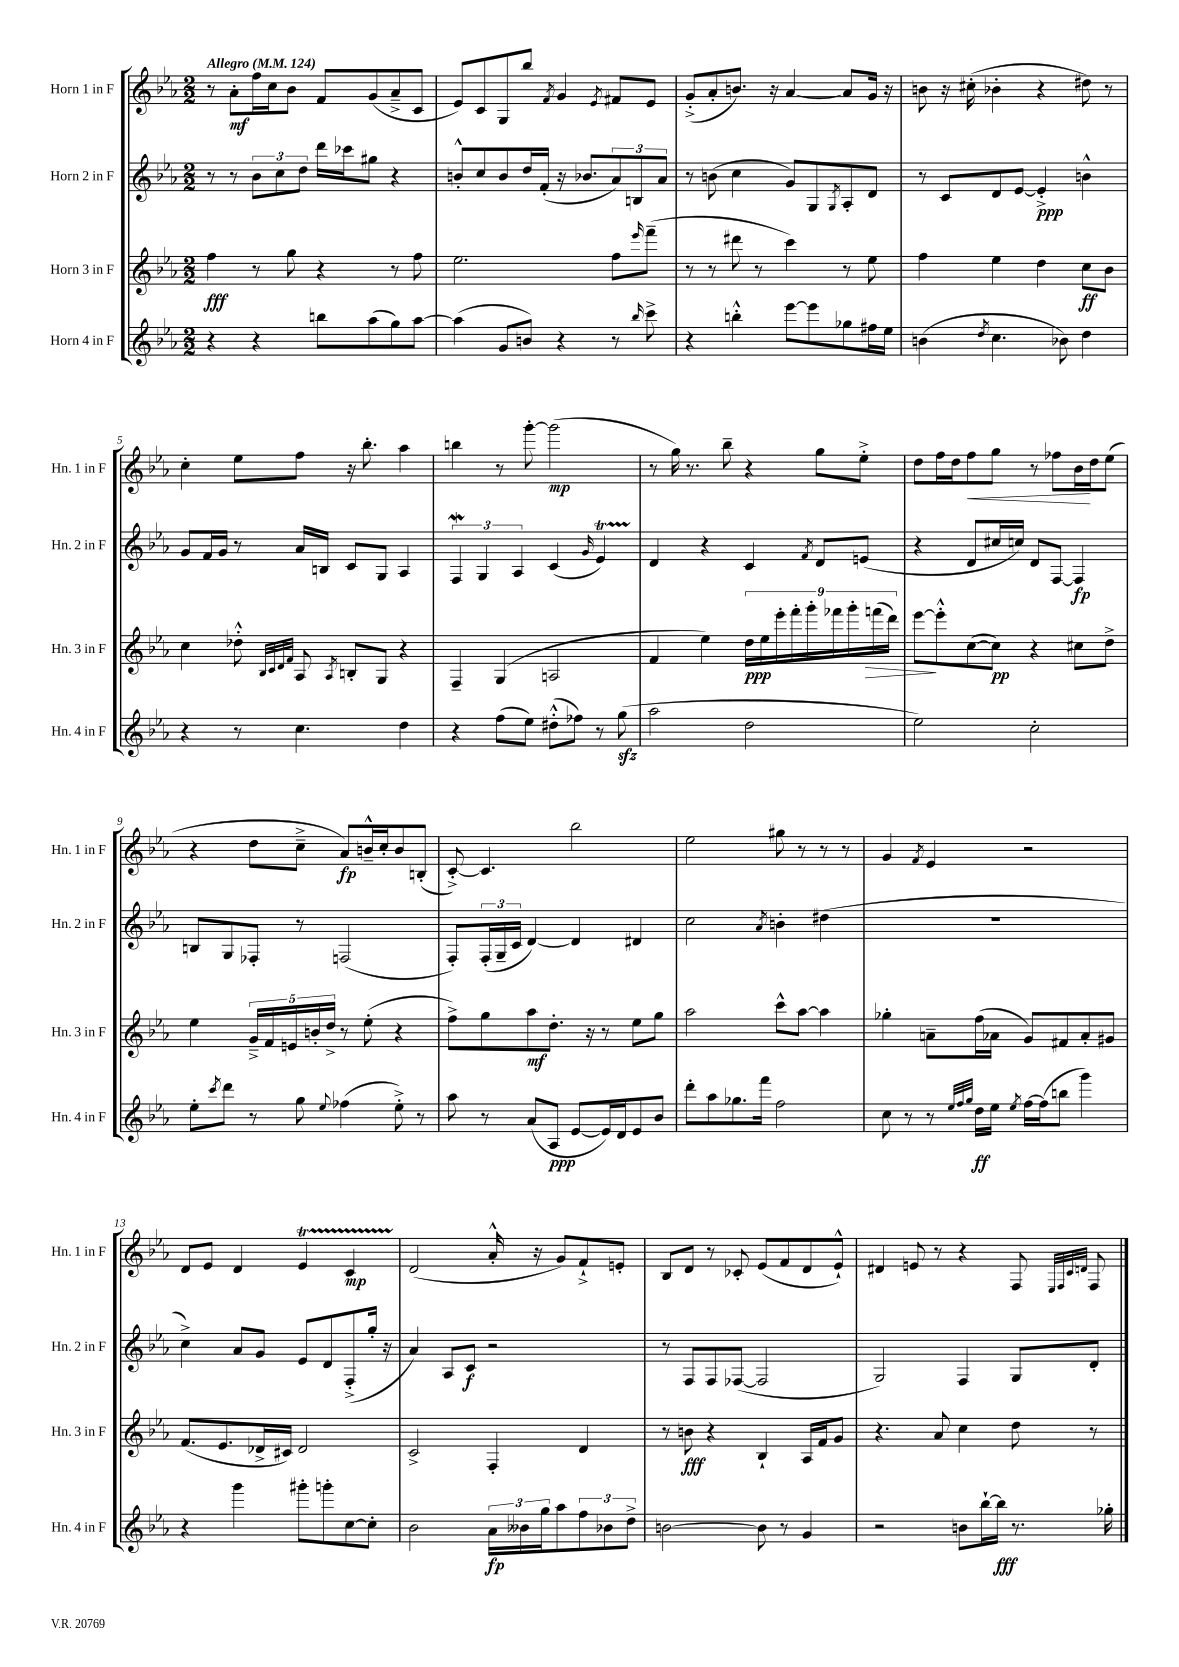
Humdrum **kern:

**kern	**kern	**kern	**kern
*staff4	*staff3	*staff2	*staff1
*clefG2	*clefG2	*clefG2	*clefG2
*k[b-e-a-]	*k[b-e-a-]	*k[b-e-a-]	*k[b-e-a-]
*M2/2	*M2/2	*M2/2	*M2/2
*MM124	*MM124	*MM124	*MM124
4r	4ff	8r	8r
.	.	8r	8a-'
4r	8r	12b-	16ff
.	.	.	16cc
.	.	12cc	.
.	8gg	.	8b-
.	.	12dd	.
8bb	4r	16ddd	8f
.	.	16ccc-	.
(8aa-	.	8gg#	(8g
8gg)	8r	4r	8a-~^
[8aa-	8ff	.	8c
=	=	=	=
(4aa-]	2.ee-	8b'^^	8e-)
.	.	8cc	8c
8g	.	8b	8G
8b)	.	16dd	8bb-
.	.	(16f'	.
.	.	.	8qf
4r	.	16r	4g
.	.	8.b-	.
.	.	.	8qe-
8r	8ff	12a-)	8f#
.	.	12B	.
16qqbb-	16qqeee-	.	.
8ccc^	(8fff~	.	8e-
.	.	12a-	.
=	=	=	=
4r	8r	8r	(8g'^
.	8r	(8b	8a-'
4bb'^^	8ddd#	4cc	8.b)
.	8r	.	.
.	.	.	16r
[8eee-	4ccc)	8g)	[4a-
8eee-]	.	8G	.
.	.	8qG	.
8gg-	8r	8A-'	8a-]
16ff#	8ee-	8d	16g
16ee-	.	.	16r
=	=	=	=
(4b	4ff	8r	8b
.	.	8c	16r
.	.	.	(16cc#'
8qdd	.	.	.
4.cc	4ee-	8d	4b-'
.	.	[8e-	.
.	4dd	4e-'^]	4r
8b-)	.	.	.
4dd	8cc	4b^^	8dd#)
.	8b-	.	8r
=	=	=	=
4r	4cc	8g	4cc'
.	.	16f	.
.	.	16g	.
8r	8dd-'^^	8r	8ee-
.	32qqB-	.	.
.	32qqc	.	.
.	32qqd	.	.
.	32qqf	.	.
4.cc	8A-	16a-	8ff
.	.	16B	.
.	8qA-	.	.
.	8B'	8c	16r
.	.	.	8.bb-'
.	8G	8G	.
4dd	4r	4A-	4aa-
=	=	=	=
4r	4F~	6F	4bb
.	.	6G	.
(8ff	(4G	.	8r
.	.	6A-	.
8ee-)	.	.	[8ggg'
(8dd#'^^	2A	(4c	(2ggg]
8ff-)	.	.	.
.	.	16qqg	.
8r	.	4e-)	.
(8gg	.	.	.
=	=	=	=
2aa-	4f	4d	8r
.	.	.	16gg)
.	.	.	8.r
.	4ee-)	4r	.
.	.	.	8bb-~
2dd	18dd	4c	4r
.	18ee-	.	.
.	18eee-'	.	.
.	18fff'	.	.
.	18ggg'	.	.
.	.	8qf	.
.	.	8d	8gg
.	18fff-	.	.
.	18ggg'	.	.
.	.	(8e	8ee-'^
.	(18fff	.	.
.	18ddd)	.	.
=	=	=	=
2ee-)	[8eee-	4r	8dd
.	8eee-'^^]	.	16ff
.	.	.	16dd
.	([8cc	8d	8ff
.	8cc])	16cc#	8gg
.	.	16cc)	.
2cc'	4r	8d	8r
.	.	[8F	8ff-
.	8cc#	4F]	16b-
.	.	.	16dd
.	8dd^	.	(8ee-
=	=	=	=
8ee-'	4ee-	8B	4r
8qccc	.	.	.
8ddd	.	8G	.
8r	20g~^	8F-'	8dd
.	20f	.	.
.	20e	.	.
8gg	.	8r	8cc~^
.	20b'	.	.
.	20dd^	.	.
8qqee-	.	.	.
(4ff-	8r	(2F	8a-)
.	(8ee-'	.	16b~^^
.	.	.	16cc'
8ee-'^)	4r	.	8b
8r	.	.	(8B'
=	=	=	=
8aa-	8ff^)	8F')	[8c'^)
8r	8gg	(24F'	4.c]
.	.	24G~	.
.	.	24c	.
(8a-	8aa-	[4d)	.
8A-	8.dd'	.	.
[8e-	.	4d]	2bb-
.	16r	.	.
16e-])	8r	.	.
16d	.	.	.
8e-	8ee-	4d#	.
8b-	8gg	.	.
=	=	=	=
8ddd'	2aa-	2cc	2ee-
8aa-	.	.	.
8.gg-	.	.	.
16fff	.	.	.
.	.	8qa-	.
2ff	8ccc^^	4b'	8gg#
.	[8aa-	.	8r
.	4aa-]	(4dd#	8r
.	.	.	8r
=	=	=	=
8cc	4gg-'	1r	4g
8r	.	.	.
.	.	.	8qf
8r	8a~	.	4e-
32qqee-	.	.	.
32qqff	.	.	.
32qqgg	.	.	.
16dd	(16ff	.	.
16ee-	16a-	.	.
8qee-	.	.	.
[16ff	8g)	.	2r
(16ff]	.	.	.
8bb	8f#	.	.
4ggg)	8a-'	.	.
.	8g#	.	.
=	=	=	=
4r	(8.f	4cc^)	8d
.	.	.	8e-
.	8.e-	.	.
4ggg	.	8a-	4d
.	16d-^	8g	.
.	16c#)	.	.
8ggg#'	2d-	8e-	4e-
8ggg'	.	8d	.
[8cc	.	(8F'^	4c
8cc']	.	16gg'	.
.	.	16r	.
=	=	=	=
2b-	2c^	4a-)	(2d
.	.	8A-	.
.	.	8c	.
24a-	4F'	2r	16a-'^^
24b--	.	.	.
.	.	.	16r
24gg	.	.	.
8aa-	.	.	8g)
12ff	4d	.	8f`^
12b-	.	.	.
.	.	.	8e'
12dd^	.	.	.
=	=	=	=
[2b	8r	8r	8B-
.	8b	8F	8d
.	4r	8F	8r
.	.	([8F-	8c-'
8b]	4B-`	2F-]	(8e-
8r	.	.	8f
4g	16A-	.	8d
.	16f	.	.
.	8g	.	8e-`^^)
=	=	=	=
2r	4.r	2G)	4d#
.	.	.	8e
.	8a-	.	8r
8b	4cc	4F	4r
[16bb-`	.	.	.
16bb-]	.	.	.
8.r	8dd	8G	8F
.	.	.	32qqE-
.	.	.	32qqF
.	.	.	32qqc
.	.	.	32qqd
.	8r	8d'	8F
16gg-'	.	.	.
==	==	==	==
*-	*-	*-	*-
